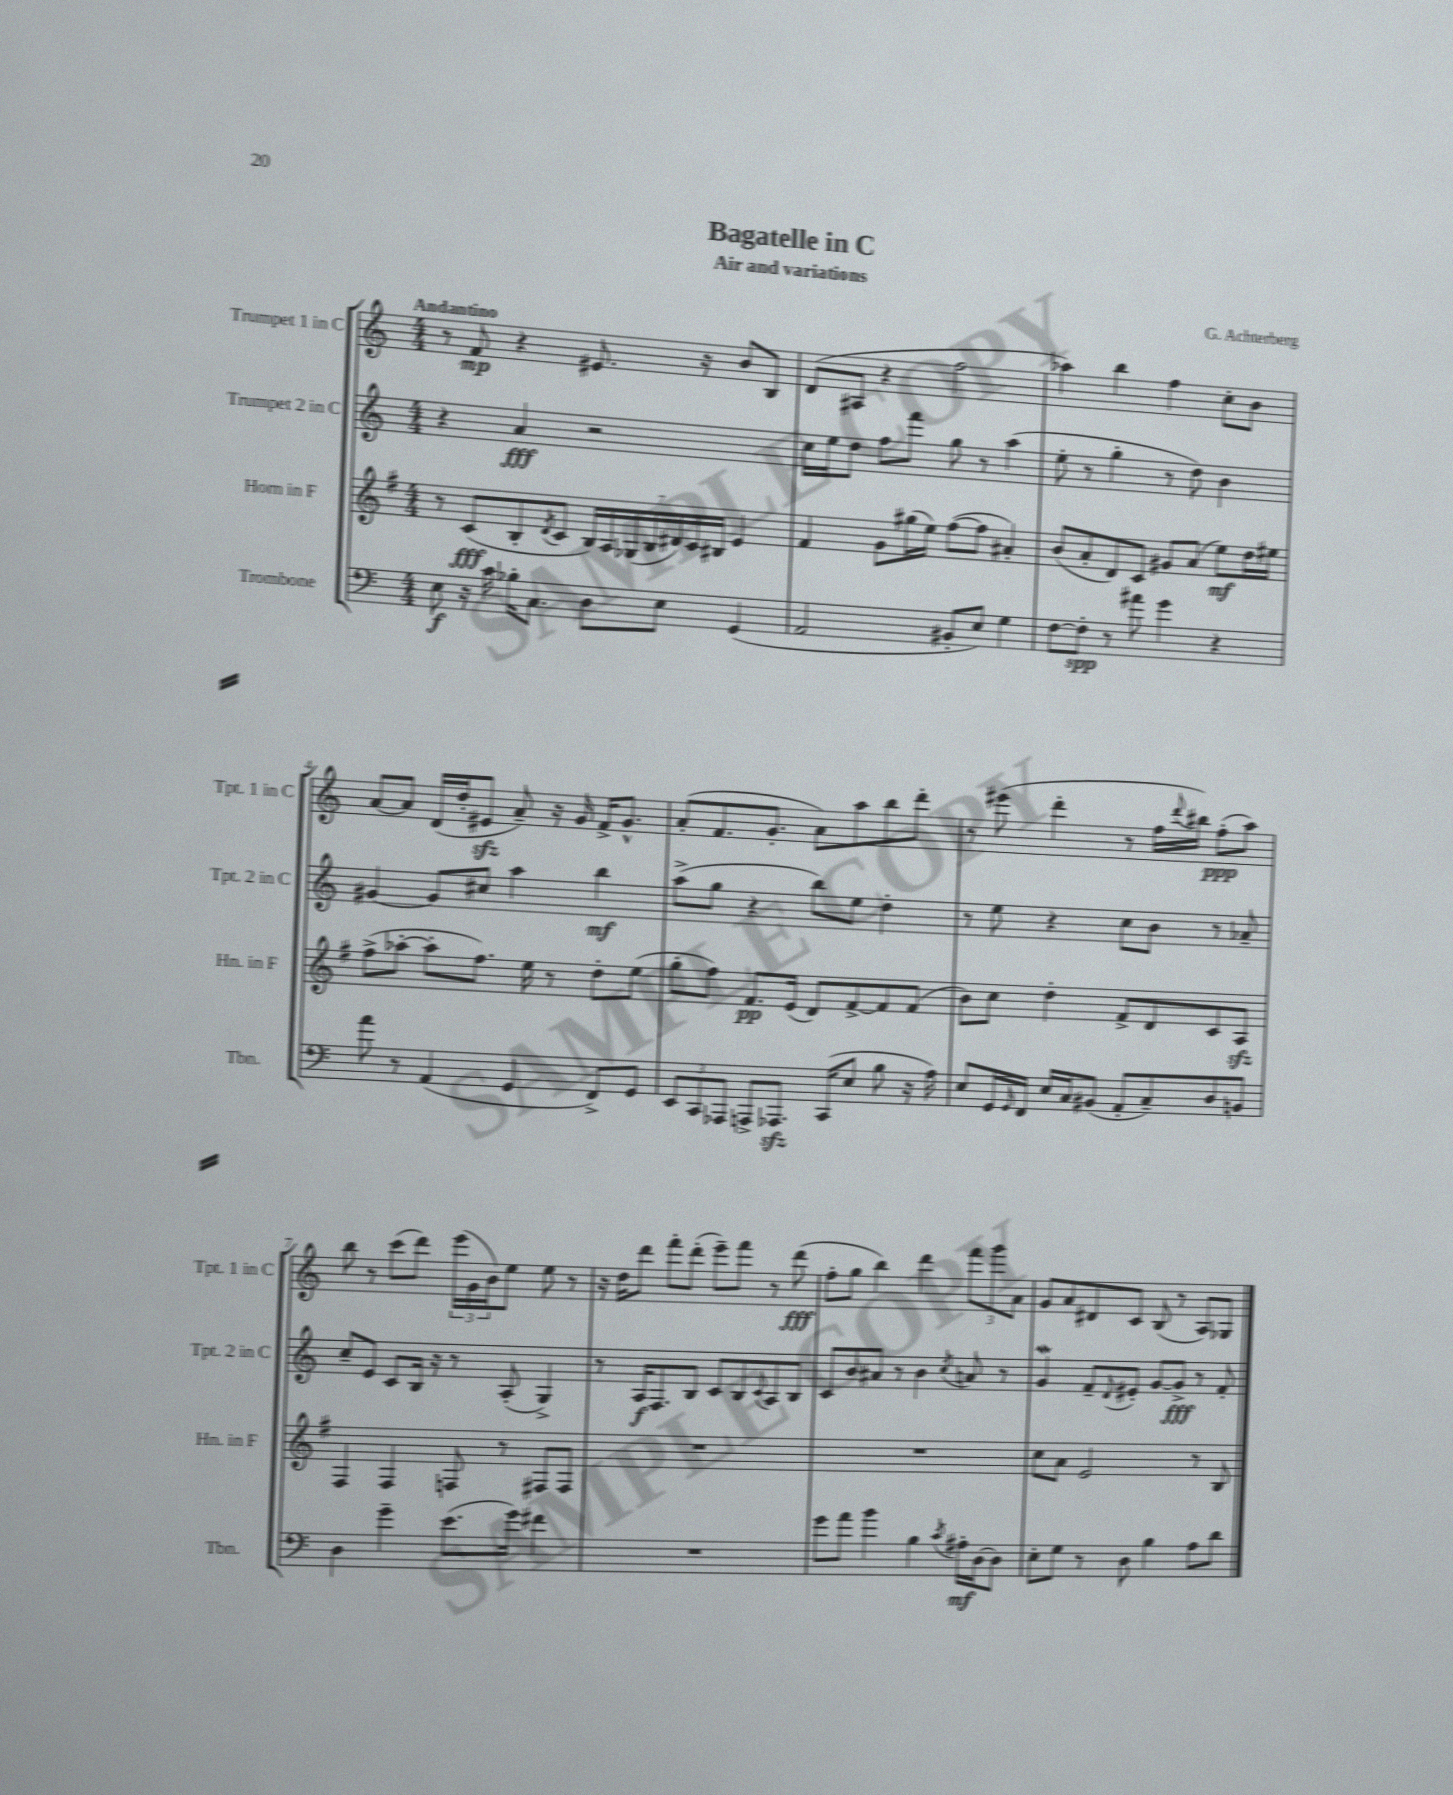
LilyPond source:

\header { title = "Bagatelle in C" composer = "G. Achterberg" subtitle = "Air and variations" }
<<
\new StaffGroup <<
\new Staff = "s0" \with { instrumentName = "Trumpet 1 in C" shortInstrumentName = "Tpt. 1 in C" } {
    \clef treble \key c \major \numericTimeSignature \time 4/4 \tempo "Andantino"
    r8 f'8\mp r4 eis'8. r16 b'8 b8 |
    d'8( ais8 r4 f''2 |
    aes''4) b''4 f''4 c''8-. b'8 |
    a'8~ a'8 d'16( d''16-. eis'8\sfz a'8--) r16 g'16 f'16-> g'8.-^ |
    a'8-.( f'8. g'8.-. a'8) a''8 b''8 d'''8-. |
    r8 eis'''8( d'''4-. r8 f''16 \appoggiatura { d'''8 } bis''16) f''8-.\ppp( a''8) |
    b''8 r8 c'''8( d'''8) \tuplet 3/2 { e'''16( g'16 b'16) } e''8 e''8 r8 |
    r16 d''16 d'''8 f'''8-. d'''8-.( e'''8--) f'''8 r8 d'''8\fff( |
    f''8-. g''8 b''4) d'''4 \tuplet 3/2 { f'''8 g'''8 a'8 } |
    g'8 a'8 dis'8 c'8 b8( r8 a8) ges8 \bar "|." |
}
\new Staff = "s1" \with { instrumentName = "Trumpet 2 in C" shortInstrumentName = "Tpt. 2 in C" } {
    \clef treble \key c \major \numericTimeSignature \time 4/4
    r4 a'4\fff r2 |
    c''16 e''16 d''8 f''8 f'''8 g''8 r8 a''4( |
    e''8-. r8 g''4-. r8 d''8) b'4 |
    gis'4~ gis'8 cis''8 a''4 b''4\mf |
    a''8->( g''8 r4 b''8) e''8 d''4-. |
    r8 e''8 r4 c''8 b'8 r8 aes'8-- |
    c''8-- e'8 c'8 b16 r16 r8 a8-.( g4->) |
    r8 a16\f f8. b8 c'8 b8 \appoggiatura { c'8 } a8 b8 |
    c'8 b'8 ais'8 r8 b'4 \acciaccatura { c''8 } a'8 r8 |
    g'4\mordent f'8-- \appoggiatura { d'8 } eis'8-. g'8~ g'8->\fff r8 f'8-. \bar "|." |
}
\new Staff = "s2" \with { instrumentName = "Horn in F" shortInstrumentName = "Hn. in F" } {
    \clef treble \key g \major \numericTimeSignature \time 4/4
    r8 c'8\fff( b8-. \acciaccatura { d'8 } c'8 \tuplet 7/4 { b16) a16 ges16( b16 dis'16) c'16 bis16 } e'4 |
    fis'4 g'8 gis''16( e''16) fis''8~( fis''8 ais'4-.) |
    b'8( a'8-. d'8) c'8 gis'8 a'8( e''8\mf) d''16 eis''16 |
    fis''8->( aes''8~-. aes''8-. fis''8.) e''16 r8 d''8-. e''8( |
    g''8-. fis''8) fis'8.\pp e'16( d'8) fis'8~-> fis'8 fis'8( |
    b'8) c''8 d''4-. fis'8-> d'8 c'8 a8\sfz |
    fis4 fis4 f8 r8 fis8 fis8 |
    R1 |
    R1 |
    c''8 a'8 e'2 r8 b8 \bar "|." |
}
\new Staff = "s3" \with { instrumentName = "Trombone" shortInstrumentName = "Tbn." } {
    \clef bass \key c \major \numericTimeSignature \time 4/4
    e8\f r16 c'16 bes16-. c8. d8 e8 g,4( |
    a,2 bis,8-. e8) g4 |
    f8~ f8-.\spp r8 ais'8 g'4 r4 |
    a'8 r8 a,4( g,4 f,8->) g,8 |
    \tuplet 3/2 { e,8 c,8 aes,,8 } a,,8-> aes,,8.\sfz c,16( e8 b8 r16 a16) |
    e8 g,16 \grace { g,16 } f,16 e16 c16 bis,8( a,8-. c8--) d8 b,8 |
    d4 g'4-- e'8.( g'16) fis'4 |
    R1 |
    g'8 a'8 b'4 b4 \acciaccatura { c'8 } ais16-.\mf d16~ d8 |
    e8-. g8 r8 d8 b4 a8 d'8 \bar "|." |
}
>>
>>
